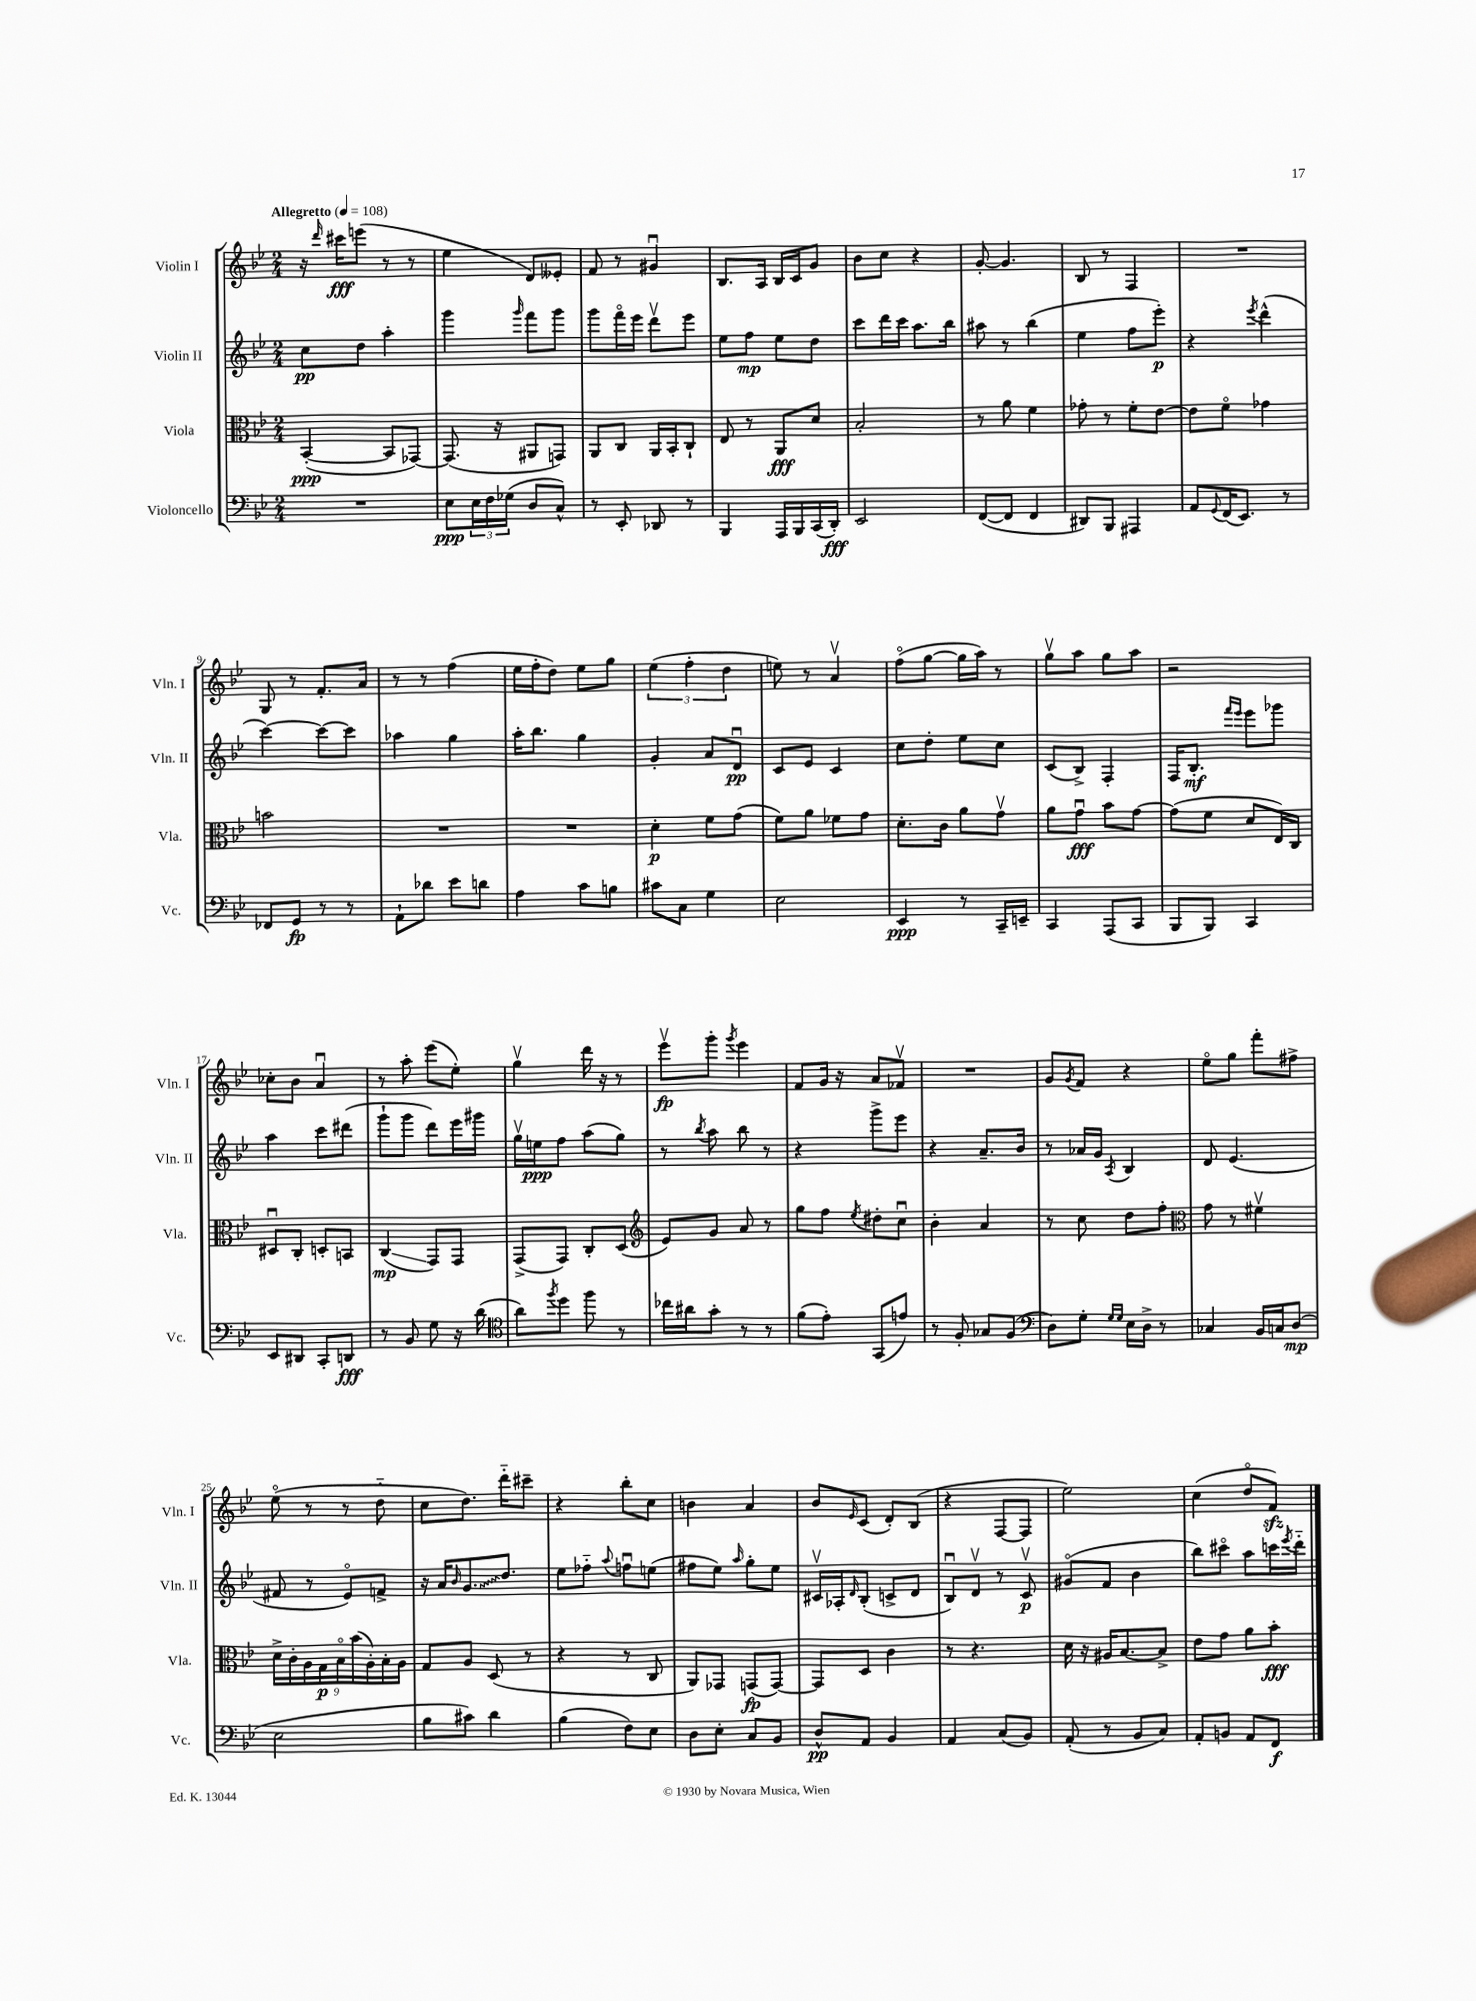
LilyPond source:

<<
\new StaffGroup <<
\new Staff = "s0" \with { instrumentName = "Violin I" shortInstrumentName = "Vln. I" } {
    \clef treble \key bes \major \numericTimeSignature \time 2/4 \tempo "Allegretto" 4 = 108
    r16 \grace { d'''16 } cis'''16\fff e'''8( r8 r8 |
    ees''4 d'8) eeses'8-. |
    f'8 r8 gis'4\downbow |
    bes8. a16 bes16 c'16 g'8 |
    bes'8 c''8 r4 |
    g'8~-. g'4. |
    bes8 r8 f4 |
    R2 |
    g8 r8 f'8.-. a'16 |
    r8 r8 f''4( |
    ees''16 f''16-. d''8) ees''8 g''8 |
    \tuplet 3/2 { ees''4( f''4-. d''4 } |
    e''8) r8 a'4\upbow |
    f''8\flageolet( g''8~ g''16 a''16) r8 |
    g''8\upbow a''8 g''8 a''8 |
    r2 |
    ces''8-. bes'8 a'4\downbow |
    r8 a''8-. ees'''8( ees''8-.) |
    g''4\upbow d'''16 r16 r8 |
    ees'''8\upbow\fp g'''8-. \acciaccatura { g'''8 } ees'''4 |
    f'8 g'16 r16 a'8 fes'8\upbow |
    R2 |
    g'8 \acciaccatura { g'8 } f'8 r4 |
    ees''8\flageolet g''8 f'''8-. fis''8-> |
    ees''8\flageolet( r8 r8 d''8-_ |
    c''8 d''8.) d'''16-_ cis'''8-- |
    r4 bes''8-. c''8 |
    b'4 a'4 |
    bes'8 \grace { ees'16 } c'8( d'8-.) bes8( |
    r4 f8~ f8 |
    ees''2) |
    c''4( d''8\flageolet f'8\sfz) \bar "|." |
}
\new Staff = "s1" \with { instrumentName = "Violin II" shortInstrumentName = "Vln. II" } {
    \clef treble \key bes \major \numericTimeSignature \time 2/4
    c''8\pp d''8 a''4-. |
    g'''4 \grace { g'''16 } f'''8 g'''8 |
    g'''8 f'''16\flageolet ees'''16 d'''8\upbow ees'''8 |
    ees''8 f''8\mp ees''8 d''8 |
    c'''8 d'''16 c'''16 a''8. bes''16 |
    ais''8 r8 bes''4( |
    ees''4 f''8 ees'''8-.\p) |
    r4 \acciaccatura { ees'''8 } d'''4-^( |
    c'''4~) c'''8~ c'''8 |
    aes''4 g''4 |
    a''16-. bes''8. g''4 |
    g'4-. a'8 d'8\downbow\pp |
    c'8 ees'8 c'4 |
    c''8 d''8-. ees''8 c''8 |
    c'8( bes8->) f4-. |
    f16 bes8.-.\mf \grace { f'''16 ees'''16 } ees'''8 ges'''8 |
    a''4 c'''8 dis'''8( |
    g'''8-! g'''8 d'''8) ees'''16 gis'''16 |
    g''16\upbow e''16\ppp f''8 a''8( g''8) |
    r8 \acciaccatura { bes''8 } a''8 bes''8 r8 |
    r4 g'''8-> ees'''8 |
    r4 a'8.-- bes'16 |
    r8 aes'16 g'16 \acciaccatura { a8 } bes4 |
    d'8 ees'4.( |
    fis'8 r8 ees'8\flageolet) f'8-> |
    r16 a'16 \grace { bes'16 } \once \override Glissando.style = #'zigzag g'8.\glissando d''8. |
    ees''8 fes''8-_ \appoggiatura { a''8 } f''8\downbow e''8( |
    fis''8 ees''8) \grace { a''16 } g''8-. ees''8 |
    cis'16\upbow aes16-. \grace { d'16 } bes8-.( c'8-> d'8 |
    bes8\downbow) d'8\upbow r8 c'8\upbow\p |
    gis'8\flageolet( f'8 bes'4 |
    bes''8) cis'''8\flageolet a''8 c'''16 \acciaccatura { ees'''8 } d'''16-_ \bar "|." |
}
\new Staff = "s2" \with { instrumentName = "Viola" shortInstrumentName = "Vla." } {
    \clef alto \key bes \major \numericTimeSignature \time 2/4
    bes,4~-.\ppp( bes,8 ges,8~) |
    ges,8.( r16 ais,8 g,8) |
    a,8 c8 a,16 bes,16-. c8-! |
    ees8 r8 a,8\fff d'8 |
    bes2-. |
    r8 a'8 f'4 |
    ges'8-. r8 f'8-. ees'8~ |
    ees'8 f'8\flageolet ges'4 |
    b'2 |
    R2 |
    R2 |
    d'4-.\p f'8 g'8( |
    f'8) a'8 fes'8 g'8 |
    d'8.-. c'16 a'8 g'8\upbow |
    a'8 g'8\downbow\fff bes'8 g'8~ |
    g'8( f'8 d'8 ees16) c16 |
    dis8\downbow c8-. d8-. b,8 |
    c4\glissando\mp( g,8) g,8 |
    g,8->( g,8) c8-. d8( |
    \clef treble ees'8) g'8 a'8 r8 |
    g''8 f''8 \acciaccatura { ees''8 } dis''8-. c''8\downbow |
    bes'4-. a'4 |
    r8 c''8 d''8 f''8-. |
    \clef alto g'8 r8 fis'4\upbow |
    \tuplet 9/8 { d'16-> c'16-. a16 g16\p bes16\flageolet bes'16( a16-.) bes16-. a16 } |
    g8 a8 d8( r8 |
    r4 r8 c8 |
    a,8) ges,8 g,8\fp( g,8~) |
    g,8 d8 c'4 |
    r8 r4. |
    d'16 r16 ais16 bes8.~ bes8-> |
    ees'8 g'8 a'8 bes'8-.\fff \bar "|." |
}
\new Staff = "s3" \with { instrumentName = "Violoncello" shortInstrumentName = "Vc." } {
    \clef bass \key bes \major \numericTimeSignature \time 2/4
    R2 |
    ees8\ppp \tuplet 3/2 { ees16 f16 ges16( } d8 c8-^) |
    r8 ees,8-. des,8 r8 |
    bes,,4 a,,16 bes,,16 c,16( d,16-.\fff) |
    ees,2 |
    f,8~( f,8 f,4 |
    dis,8) bes,,8 ais,,4 |
    a,8 \appoggiatura { g,8 } f,16( ees,8.) r8 |
    fes,8 g,8\fp r8 r8 |
    a,8-! des'8 ees'8 d'8 |
    a4 c'8 b8 |
    cis'8 c8 g4 |
    ees2 |
    ees,4\ppp r8 c,16-- e,16-- |
    c,4 a,,8( c,8 |
    bes,,8 bes,,8) c,4 |
    ees,8 dis,8 c,8-. d,8\fff |
    r8 bes,8 g8 r16 d'16( |
    \clef tenor a'8) \acciaccatura { f''8 } d''8 f''8 r8 |
    ces''16 ais'16 g'8-. r8 r8 |
    f'8( ees'8-.) g,8( e'8) |
    r8 f8-. ges8 f8( |
    \clef bass d8) g8-. \grace { g16 g16 } ees16 d16-> r8 |
    ces4 bes,16 c16 d8\mp( |
    ees2 |
    bes8 cis'8) d'4 |
    bes4( f8) ees8 |
    d8 ees8-. c8 bes,8 |
    d8-^\pp a,8 bes,4 |
    a,4 c8( bes,8) |
    a,8-.( r8 bes,8 c8) |
    a,8-. b,8 a,8 f,8\f \bar "|." |
}
>>
>>
